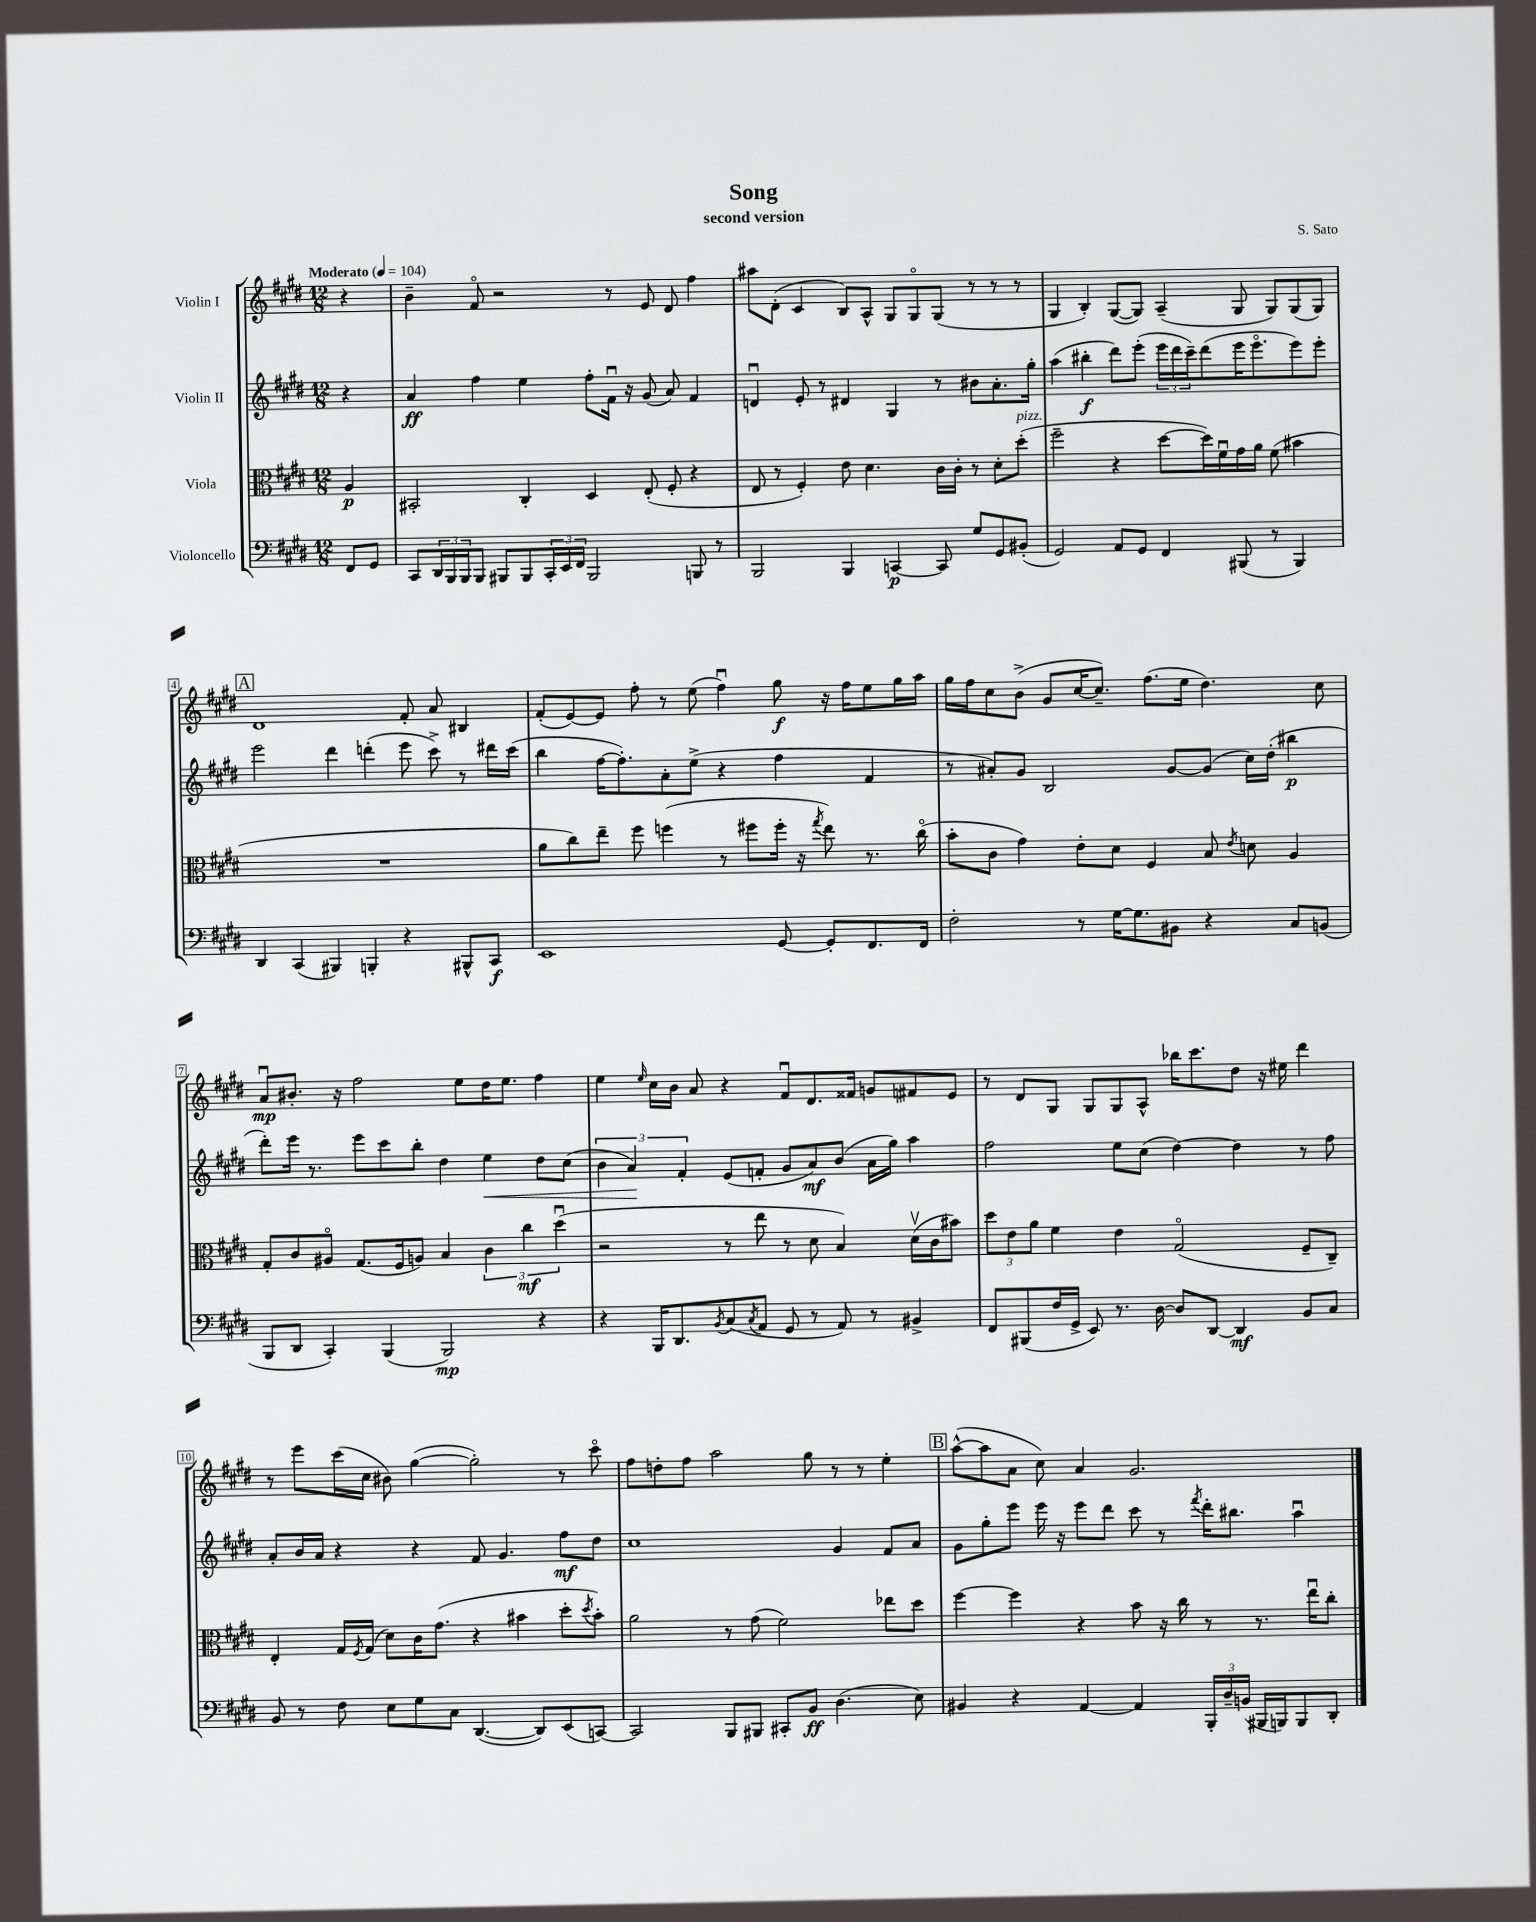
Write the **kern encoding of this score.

**kern	**kern	**kern	**kern
*staff4	*staff3	*staff2	*staff1
*clefF4	*clefC3	*clefG2	*clefG2
*k[f#c#g#d#]	*k[f#c#g#d#]	*k[f#c#g#d#]	*k[f#c#g#d#]
*M12/8	*M12/8	*M12/8	*M12/8
*MM104	*MM104	*MM104	*MM104
8FF#	4A	4r	4r
8GG#	.	.	.
=	=	=	=
8CC#	2BB#'	4a	4b~
24DD#	.	.	.
24BBB	.	.	.
24BBB	.	.	.
8BBB	.	4ff#	8f#o
8BBB#	.	.	2r
8BBB#	4C#'	4ee	.
24CC#'	.	.	.
24EE	.	.	.
24FF#	.	.	.
2BBB#	4D#	8ff#'	.
.	.	16f#u	8r
.	.	16r	.
.	(8E'	(8g#	8e
.	8F#'	8a)	8d#
8BBB	4r	4f#	4ff#
8r	.	.	.
=	=	=	=
2BBB	8E	4du	8aa#
.	8r	.	(8d#'
.	4F#')	8e'	4c#
.	.	8r	.
4BBB	8e	4d#	8B)
.	4.d#	.	8A^^
[4CC	.	4G#	8G#
.	.	.	8G#o
8CC]	16c#	8r	(8G#
.	16c#'	.	.
8G#	8r	8b#	8r
8GG#	8d#'	8.a'	8r
(8BB#'	(8dd#'	.	8r
.	.	16gg#'	.
=	=	=	=
2GG#)	2ff#~	(4aa	4G#
.	.	4bb#'	4B')
8AA	4r	8ddd#)	([8G#
8GG#	.	(8eee'	8G#])
4FF#	[8dd#	24eee	(4A~
.	.	24ddd#	.
.	.	24ccc#~)	.
.	16dd#])	(8ddd#	.
.	16f#u	.	.
(8BBB#	16g#	16eee	8G#
.	16a	8.eeeo	.
8r	(8f#	.	8G#)
4BBB#)	4b#	8eee)	(8G#
.	.	8eee'	8G#)
=	=	=	=
4DD#	1.r	2eee	1d#
(4CC#	.	.	.
4BBB#)	.	4ddd#	.
4BBB'	.	(4ddd'	.
4r	.	8eee	8f#'
.	.	8ccc#^)	8a
8BBB#^^	.	8r	4B#
8CC#	.	16ddd#	.
.	.	(16ccc#	.
=	=	=	=
1EE	8a	4bb	(8f#'
.	8cc#)	.	[8e)
.	8ee~	[16ff#	8e]
.	.	8.ff#'])	.
.	8ff#	.	8ff#'
.	(4ff	8a'	8r
.	.	(8ee^	(8ee
.	8r	4r	4ff#u)
.	8ff#	.	.
[8GG#	16ff#'	4ff#	8gg#
.	16r	.	.
.	8qgg#	.	.
8GG#']	8ee)	.	16r
.	.	.	16ff#
8.FF#	8.r	4f#	8ee
.	.	.	16gg#
16FF#	(16cc#o	.	16aa
=	=	=	=
2F#'	8b'	8r	16gg#
.	.	.	16ff#
.	8c#	8a#')	8cc#
.	4g#)	8g#	(8b^
.	.	2B	8g#
8r	8e'	.	[16cc#
.	.	.	8.cc#~])
[16G#	8d#	.	.
8.G#]	.	.	.
.	4F#	.	(8.ff#
8BB#	.	[8g#	.
.	.	.	16ee
4r	8B	(8g#]	4.dd#)
.	8qe	.	.
.	8d	16cc#)	.
.	.	(16dd#'	.
8C#	4A	4bb#	.
(8BB	.	.	8cc#
=	=	=	=
8BBB	8G#'	8ddd#')	8au
8DD#	8c#	16eee	8.b#'
.	.	8.r	.
4CC#')	8A#o	.	.
.	.	.	16r
.	(8.G#	8eee	2ff#
(4BBB	.	8ccc#	.
.	16F#	.	.
.	8A)	8bb'	.
2BBB)	4B	4dd#	.
.	.	.	8ee
.	6c#	4ee	16dd#
.	.	.	8.ee
.	6cc#	.	.
4r	.	8dd#	4ff#
.	(6dd#u	.	.
.	.	(8cc#	.
=	=	=	=
4r	2r	6b	4ee
.	.	6a)	.
.	.	.	16qqee
16BBB	.	.	16cc#
8.DD#	.	.	16b
.	.	6f#'	.
.	.	.	8a
8qBB	.	.	.
(8C#	8r	(8e	4r
8qC#	.	.	.
8AA	8ee	8f'	.
8GG#	8r	8g#	8f#u
8r	8d#	8a)	8.d#
8AA)	4B)	(8b	.
.	.	.	16f##
8r	.	16a	8g
.	.	16gg#)	.
4BB#^	(16d#v	4aa	8f#
.	16c#	.	.
.	8b#)	.	8e
=	=	=	=
8FF#	12dd#	2ff#	8r
.	12e	.	.
(8BBB#	.	.	8d#
.	12a	.	.
16F#	4f#	.	8G#
16GG#^	.	.	.
8EE)	.	.	8G#
8.r	4e	8ee	8G#
.	.	(8cc#	8A^^
[16D#	.	.	.
8D#]	(2G#o	[4dd#)	16bb-
.	.	.	8.ccc#
[8DD#	.	.	.
4DD#]	.	4dd#]	8dd#
.	.	.	16r
.	.	.	16ee#
8BB	8F#~	8r	4ddd#
8C#	8C#~)	8ff#	.
=	=	=	=
8BB	4E'	8a'	8r
8r	.	16b	8eee
.	.	16a	.
8F#	16G#	4r	(16ccc#
.	8qF#	.	.
.	(16G#	.	16cc#
8E	8d#)	.	8b#)
8G#	16c#	4r	([4gg#
.	(8.g#	.	.
8C#	.	.	.
([4.DD#	4r	8f#	2gg#'])
.	.	4.g#	.
.	4b#	.	.
8DD#])	.	.	.
(8EE	8dd#'	8ff#	8r
.	8qdd#	.	.
[8CC)	8b#')	8dd#	8ccc#o
=	=	=	=
2CC]	2a	1cc#	8ff#
.	.	.	8dd'
.	.	.	8ff#
.	.	.	2aa
8BBB	8r	.	.
8BBB#	(8g#	.	.
8CC#'	2f#)	.	.
8BB	.	.	8gg#
(4.D#	.	4g#	8r
.	.	.	8r
.	8ee-	8f#	4ee'
8E)	8dd#	8a	.
=	=	=	=
4BB#	[4ff#	8g#	([8aa^^
.	.	8gg#'	8aa]
4r	4ff#]	8eee	8a
.	.	16eee	8cc#)
.	.	16r	.
[4AA	4r	8eee	4a
.	.	8ddd#	.
4AA]	8b	8ccc#	2.g#
.	16r	8r	.
.	16cc#	.	.
.	.	8qfff#	.
24BBB'	8r	16ddd#'	.
24D#~	.	.	.
.	.	8.bb#	.
(24BB	.	.	.
16BBB#	8.r	.	.
16BBB)	.	.	.
8BBB	.	4aau	.
.	16eeu	.	.
8DD#'	8cc#'	.	.
==	==	==	==
*-	*-	*-	*-
